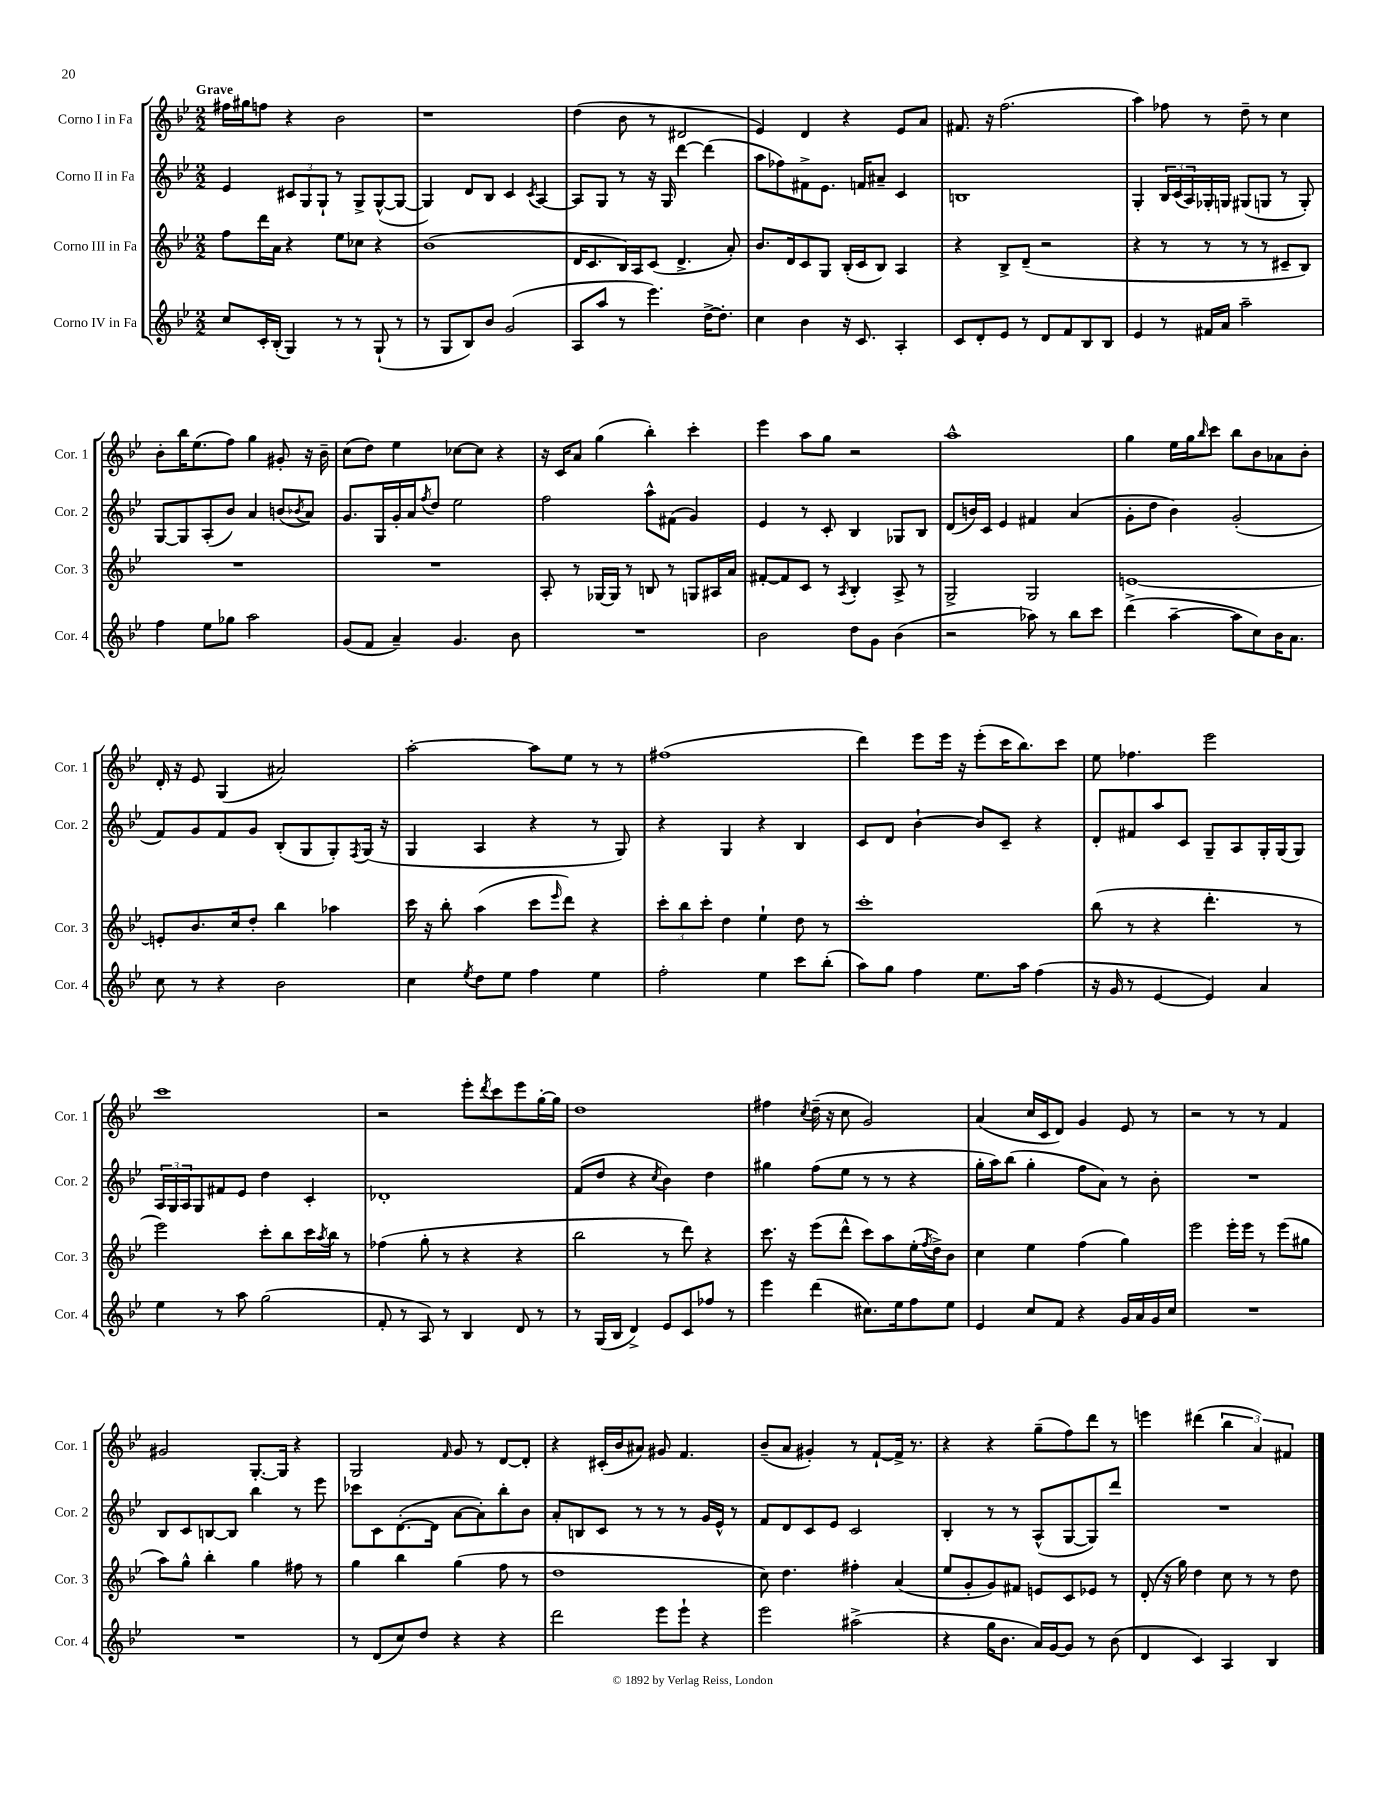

**kern	**kern	**kern	**kern
*staff4	*staff3	*staff2	*staff1
*clefG2	*clefG2	*clefG2	*clefG2
*k[b-e-]	*k[b-e-]	*k[b-e-]	*k[b-e-]
*M2/2	*M2/2	*M2/2	*M2/2
8cc	8ff	4e-	16ff#
.	.	.	16gg#
16c'	16ddd	.	8ff
(16B-'	16a	.	.
4G)	4r	12c#	4r
.	.	12G	.
.	.	12G`	.
8r	8ee-	8r	2b-
8r	8cc-	8G^	.
(8G`	4r	([8G^^	.
8r	.	8G_	.
=	=	=	=
8r	(1b-	4G])	1r
8G	.	.	.
8B-)	.	8d	.
8b-	.	8B-	.
(2g	.	4c	.
.	.	8qc	.
.	.	[4A	.
=	=	=	=
8A	16d	8A]	(4dd
.	8.c	.	.
8aa	.	8G	.
8r	16B-)	8r	8b-
.	16A	.	.
4.eee-)	(8c	16r	8r
.	.	16G	.
.	4.d^	[4ddd	2d#
[16dd^	.	(4ddd]	.
8.dd']	.	.	.
.	8a')	.	.
=	=	=	=
4cc	8.b-	8aa	4e-)
.	.	8ff-)	.
.	16d	.	.
4b-	8c	8f#^	4d
.	8G	8.e-	.
16r	(16B-'	.	4r
8.c	16c	16f	.
.	8B-)	8a#~	.
4A'	4A	4c	8e-
.	.	.	8a
=	=	=	=
8c	4r	1B	8.f#
8d'	.	.	.
.	.	.	16r
8e-	8B-^	.	(2.ff
8r	(8d~	.	.
8d	2r	.	.
8f	.	.	.
8B-	.	.	.
8B-	.	.	.
=	=	=	=
4e-	4r	4G'	4aa)
8r	8r	24B-	8ff-
.	.	(24c	.
.	.	24A)	.
16f#	8r	16G-'	8r
16a	.	16G	.
2aa~	8r	(8G#	8dd~
.	8r	8G	8r
.	8c#~	8r	4cc
.	8B-)	8G')	.
=	=	=	=
4ff	1r	[8G	8b-'
.	.	8G]	16bb-
.	.	.	(8.ee-
8ee-	.	(8A'	.
8gg-	.	8b-)	8ff)
2aa	.	4a	4gg
.	.	(8b	8g#'
.	.	8qb-	.
.	.	8a)	16r
.	.	.	16b-~
=	=	=	=
(8g	1r	8.g	(8cc
8f	.	.	8dd)
.	.	16G	.
4a~)	.	16g'	4ee-
.	.	16a	.
.	.	8qff	.
.	.	8dd	.
4.g	.	2ee-	[8cc-
.	.	.	8cc-]
.	.	.	4r
8b-	.	.	.
=	=	=	=
1r	8A'	2ff	16r
.	.	.	16c
.	8r	.	8a
.	[16G-	.	(4gg
.	16G-]	.	.
.	8r	.	.
.	8B	8aa^^	4bb-')
.	8r	(8f#	.
.	8G	4g)	4ccc'
.	16A#	.	.
.	16a	.	.
=	=	=	=
2b-	[8f#'	4e-	4eee-
.	8f#]	.	.
.	8c	8r	8aa
.	8r	8c'	8gg
.	8qA	.	.
8dd	4B-'	4B-	2r
8g	.	.	.
(4b-	8A^	8G-	.
.	8r	8B-	.
=	=	=	=
2r	2G^	(8d	1aa^^
.	.	16b)	.
.	.	16c	.
.	.	4e-	.
8aa-)	2G	4f#	.
8r	.	.	.
8bb-	.	(4a	.
8ccc	.	.	.
=	=	=	=
(4ddd^	[1e	8g'	4gg
.	.	8dd	.
[4aa~	.	4b-)	16ee-
.	.	.	16gg
.	.	.	16qqbb-
.	.	.	8ccc
8aa]	.	(2g'	8bb-
8cc)	.	.	8b-
16b-	.	.	8a-
8.a	.	.	.
.	.	.	8b-'
=	=	=	=
8cc	8e']	8f)	16d'
.	.	.	16r
8r	8.b-	8g	8e-
4r	.	8f	(4G
.	16cc	.	.
.	8dd'	8g	.
2b-	4bb-	(8B-'	2a#)
.	.	8G	.
.	4aa-	8G')	.
.	.	8qF	.
.	.	(16G	.
.	.	16r	.
=	=	=	=
4cc	16ccc	4G	[2aa'
.	16r	.	.
.	8bb-'	.	.
8qee-	.	.	.
8dd	(4aa	4A	.
8ee-	.	.	.
4ff	8ccc	4r	8aa]
.	16qqeee-	.	.
.	8ddd)	.	8ee-
4ee-	4r	8r	8r
.	.	8G)	8r
=	=	=	=
2ff'	12ccc'	4r	(1ff#
.	12bb-	.	.
.	12ccc'	.	.
.	4dd	4G	.
4ee-	4ee-`	4r	.
8ccc	8dd	4B-	.
(8bb-'	8r	.	.
=	=	=	=
8aa)	1ccc'	8c	4ddd)
8gg	.	8d	.
4ff	.	[4b-`	8eee-
.	.	.	16eee-
.	.	.	16r
8.ee-	.	8b-]	(8eee-'
.	.	8c~	16ccc
16aa	.	.	8.bb-)
(4ff	.	4r	.
.	.	.	8ccc
=	=	=	=
16r	(8bb-	8d'	8ee-
16g	.	.	.
8r	8r	8f#	4.ff-
[4e-	4r	8aa	.
.	.	8c	.
4e-])	4.ddd'	8G~	2eee-
.	.	8A	.
4a	.	16G'	.
.	.	(16G	.
.	8r	8G)	.
=	=	=	=
4ee-	2eee-)	24A	1ccc
.	.	24G	.
.	.	24A	.
.	.	8G	.
8r	.	8f#	.
8aa	.	8e-	.
(2gg	8ccc'	4dd	.
.	8bb-	.	.
.	16ccc	4c'	.
.	8qaa	.	.
.	16bb-	.	.
.	8r	.	.
=	=	=	=
8f'	(4ff-	1d-'	2r
8r	.	.	.
8A)	8gg'	.	.
8r	8r	.	.
4B-	4r	.	8eee-'
.	.	.	8qddd
.	.	.	8ccc
8d	4r	.	8eee-
8r	.	.	[16gg'
.	.	.	16gg]
=	=	=	=
8r	2bb-	(8f	1dd
(16G	.	8dd	.
16B-	.	.	.
4d^)	.	4r	.
.	.	8qcc	.
8e-	8r	4b-)	.
8c	8ddd)	.	.
8ff-	4r	4dd	.
8r	.	.	.
=	=	=	=
4eee-	8.ccc	4gg#	4ff#
.	16r	.	.
.	.	.	8qcc
(4ddd	(8eee-	(8ff	(16dd~
.	.	.	16r
.	8ddd^^	8ee-	8cc
8.cc#)	8ccc)	8r	2g)
.	8aa	8r	.
16ee-	.	.	.
8ff	(16ee-'	4r	.
.	8qff	.	.
.	16dd^)	.	.
8ee-	8b-	.	.
=	=	=	=
4e-	4cc	16gg'	(4a
.	.	16aa)	.
.	.	(8bb-	.
8cc	4ee-	4gg'	16cc
.	.	.	16c
8f	.	.	8d)
4r	(4ff	8ff	4g
.	.	8a)	.
16g	4gg)	8r	8e-
16a	.	.	.
16g	.	8b-'	8r
16cc	.	.	.
=	=	=	=
1r	2eee-	1r	2r
.	16eee-'	.	8r
.	16eee-	.	.
.	8r	.	8r
.	(8eee-	.	4f
.	8gg#	.	.
=	=	=	=
1r	8aa)	8B-	2g#
.	8gg^^	8c	.
.	4bb-'	[8B	.
.	.	8B]	.
.	4gg	4bb-	[8.G'
.	.	.	16G]
.	8ff#	8r	4r
.	8r	8eee-	.
=	=	=	=
8r	4gg	8ccc-	2G
(8d	.	8c	.
8cc)	4bb-	([8.d'	.
8dd	.	.	.
.	.	16d]	.
.	.	.	16qqf
4r	(4gg	[8a	8g
.	.	8a'])	8r
4r	8ff	8bb-'	[8d
.	8r	8b-	8d']
=	=	=	=
2ddd	1dd	8a'	4r
.	.	8B	.
.	.	8c	(16c#'
.	.	.	16b-
.	.	8r	8a#)
8eee-	.	8r	8g#
8eee-`	.	8r	4.f
4r	.	16g	.
.	.	16e-^^	.
.	.	8r	.
=	=	=	=
2eee-	8cc)	8f	(8b-~
.	4.dd	8d	8a
.	.	8c	4g#')
.	.	8e-	.
(2aa#^	4ff#'	2c	8r
.	.	.	[8f`
.	(4a	.	16f^]
.	.	.	8.r
=	=	=	=
4r	8ee-	4B-'	4r
.	8g'	.	.
16gg	8g)	8r	4r
8.b-	.	.	.
.	8f#	8r	.
16a)	8e	(8A^^	(8gg~
[16g	.	.	.
8g]	8c	[8G	8ff)
8r	8e-	8G])	8ddd
(8b-	8r	8ddd	8r
=	=	=	=
4d	(8d'	1r	4eee
.	16r	.	.
.	16gg)	.	.
4c)	4dd	.	(4ddd#
4A	8cc	.	6bb-
.	8r	.	.
.	.	.	6a)
4B-	8r	.	.
.	.	.	6f#
.	8dd	.	.
==	==	==	==
*-	*-	*-	*-
